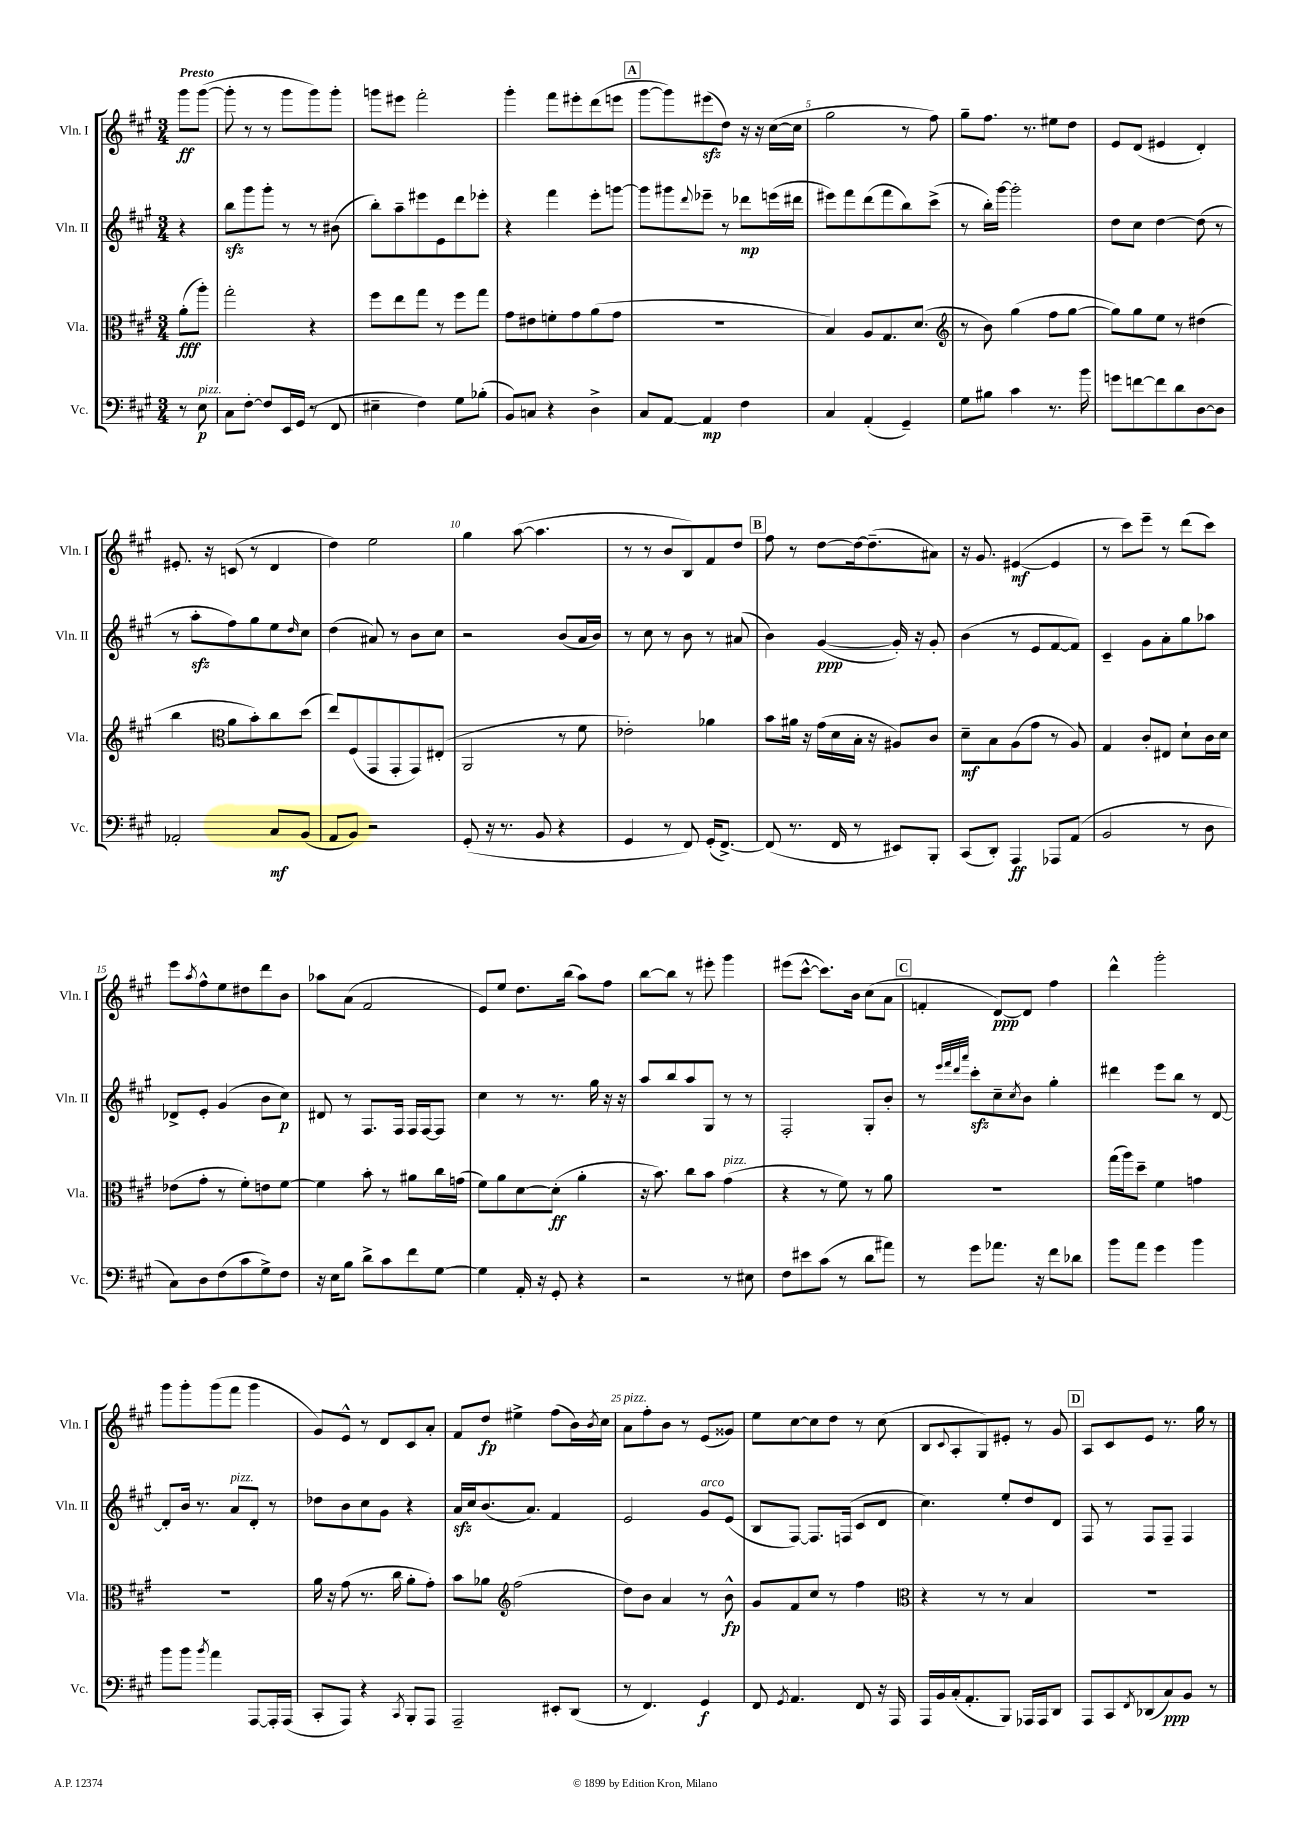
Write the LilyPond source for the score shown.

<<
\new StaffGroup <<
\new Staff = "s0" \with { instrumentName = "Vln. I" shortInstrumentName = "Vln. I" } {
    \clef treble \key a \major \numericTimeSignature \time 3/4 \partial 4 \tempo "Presto"
    gis'''8\ff gis'''8~( |
    gis'''8-. r8 r8 gis'''8 gis'''8) gis'''8-. |
    g'''8 eis'''8 fis'''2-. |
    gis'''4-. fis'''8 eis'''8-. d'''8( e'''8 |
    \mark \markup { \box "A" } gis'''8~ gis'''8) eis'''8\sfz( d''8) r16 r16 cis''16~( cis''16 |
    gis''2 r8 fis''8) |
    gis''8-- fis''8. r8. eis''8 d''8 |
    e'8 d'8( eis'4 d'4-.) |
    eis'8.-. r16 c'8( r8 d'4 |
    d''4) e''2 |
    gis''4 a''8~( a''4. |
    r8 r8 b'8 b8) fis'8 d''8 |
    \mark \markup { \box "B" } fis''8 r8 d''8~ d''16~ d''8.--( ais'8) |
    r16 gis'8. eis'4~\mf( eis'4 |
    r8 cis'''8) e'''8-- r8 d'''8( cis'''8) |
    e'''8 \acciaccatura { a''8 } fis''8-^ e''8 dis''8 d'''8 b'8 |
    aes''8 a'8( fis'2 |
    e'8) e''8 d''8. b''16( a''8) fis''8 |
    b''8~ b''8 r8 eis'''8-. gis'''4 |
    eis'''8( cis'''8~-^ cis'''8.) b'16 cis''8( a'8 |
    \mark \markup { \box "C" } f'4-. d'8~\ppp) d'8 fis''4 |
    d'''4-^ gis'''2-. |
    gis'''8 gis'''8-. gis'''8( fis'''8 gis'''4 |
    gis'8) e'8-^ r8 d'8 cis'8 a'8-. |
    fis'8 d''8\fp eis''4-> fis''8( b'16) \acciaccatura { b'8 } cis''16 |
    a'8^\markup { \italic "pizz." } fis''8-. b'8 r8 e'8( gisis'8) |
    e''8 cis''8~ cis''8 d''8 r8 cis''8( |
    b8 \appoggiatura { cis'8 } a8-. gis8) eis'8-. r8 gis'8 |
    \mark \markup { \box "D" } a8 cis'8 e'8 r8. gis''16 r8 \bar "|." |
}
\new Staff = "s1" \with { instrumentName = "Vln. II" shortInstrumentName = "Vln. II" } {
    \clef treble \key a \major \numericTimeSignature \time 3/4 \partial 4
    r4 |
    b''8\sfz gis'''8 gis'''8-. r8 r8 bis'8( |
    b''8-.) a''8-- eis'''8 e'8 d'''8 ees'''8-. |
    r4 fis'''4 e'''8-. g'''8~ |
    \mark \markup { \box "A" } g'''8 gis'''8 \appoggiatura { d'''8 } ees'''8-- r8 des'''8\mp e'''16( dis'''16 |
    eis'''8) fis'''8 d'''8( fis'''8 b''8) cis'''8->( |
    r8 b''16-.) gis'''16~ gis'''2-. |
    d''8 cis''8 d''4~ d''8( r8 |
    r8 a''8-.\sfz fis''8) gis''8 e''8 \grace { d''16 } cis''8 |
    d''4( ais'8) r8 b'8 cis''8 |
    r2 b'8( a'16 b'16) |
    r8 cis''8 r8 b'8 r8 ais'8( |
    \mark \markup { \box "B" } b'4) gis'4~\ppp( gis'16-.) r16 gis'8-. |
    b'4( r8 e'8 fis'8~ fis'8) |
    cis'4-- gis'8 a'8-. gis''8 aes''8 |
    des'8-> e'8-. gis'4( b'8 cis''8\p) |
    dis'8 r8 fis8. fis16 fis16 fis16~ fis8 |
    cis''4 r8 r8. gis''16 r16 r16 |
    a''8 b''8 a''8 gis8 r8 r8 |
    fis2-. gis8-. b'8-. |
    \mark \markup { \box "C" } r8 \grace { e'''32 fis'''32 d'''32 a'''32 } cis'''8-.\sfz cis''8-- \acciaccatura { cis''8 } b'8 gis''4-. |
    dis'''4 e'''8 b''8 r8 d'8~ |
    d'8-. b'16 r8. a'8^\markup { \italic "pizz." } d'8-. r8 |
    des''8 b'8 cis''8 gis'8 r4 |
    a'16\sfz cis''16 b'8.( a'8.) fis'4 |
    e'2 gis'8^\markup { \italic "arco" } e'8( |
    b8 fis8~) fis8. f16( cis'8 d'8 |
    cis''4.) e''8-. d''8 d'8 |
    \mark \markup { \box "D" } fis8 r8 fis8 fis8-- fis4 \bar "|." |
}
\new Staff = "s2" \with { instrumentName = "Vla." shortInstrumentName = "Vla." } {
    \clef alto \key a \major \numericTimeSignature \time 3/4 \partial 4
    a'8-.\fff( a''8-.) |
    gis''2-. r4 |
    fis''8 e''8 gis''8 r8 fis''8 gis''8 |
    gis'8 eis'8 f'8-. gis'8 a'8( gis'8 |
    \mark \markup { \box "A" } R2. |
    b4) a8 gis8. d'8.( |
    \clef treble r8 b'8) gis''4( fis''8 gis''8~ |
    gis''8) gis''8 e''8 r8 dis''4( |
    b''4 \clef alto a'8 b'8-.) cis''8 d''8( |
    e''8) fis8( gis,8 gis,8-. gis,8) eis8-.( |
    a,2 r8 fis'8 |
    ees'2-.) aes'4 |
    \mark \markup { \box "B" } b'8 ais'16 r16 gis'16( d'16 b16-. r16 ais8) cis'8 |
    d'8--\mf b8 a8( gis'8 r8 a8) |
    gis4 cis'8-. eis8 d'8-! cis'16 d'16 |
    ees'8( gis'8-. r8 fis'8-.) e'8 fis'8~ |
    fis'4 b'8-. r8 ais'8 cis''16 g'16( |
    fis'8) a'8 d'8~ d'8-.\ff( a'4-. |
    r16 b'8.) cis''8 b'8 gis'4^\markup { \italic "pizz." }( |
    r4 r8 fis'8) r8 a'8 |
    \mark \markup { \box "C" } R2. |
    gis''16( a''16) d''8-- fis'4 g'4 |
    R2. |
    a'16 r16 gis'8( r8. cis''16 a'8-. gis'8-.) |
    b'8 aes'8 \clef treble fis''2( |
    d''8) b'8 a'4 r8 b'8-^\fp |
    gis'8 fis'8 cis''8 r8 fis''4 |
    \clef alto r4 r8 r8 b4 |
    \mark \markup { \box "D" } R2. \bar "|." |
}
\new Staff = "s3" \with { instrumentName = "Vc." shortInstrumentName = "Vc." } {
    \clef bass \key a \major \numericTimeSignature \time 3/4 \partial 4
    r8 e8\p^\markup { \italic "pizz." } |
    cis8 fis8~-. fis8 e,16 gis,16( r8 fis,8 |
    eis4-- fis4) gis8 bes8-.( |
    b,8) c8 r4 d4-> |
    \mark \markup { \box "A" } cis8 a,8~ a,4\mp fis4 |
    cis4 a,4-.( gis,4--) |
    gis8 bis8 cis'4 r8. b'16 |
    g'8 f'8~ f'8 d'8 d8~ d8 |
    aes,2-. cis8\mf b,8( |
    a,8 b,8) r2 |
    gis,8-.( r16 r8. b,8 r4 |
    gis,4 r8 fis,8) gis,16-.( fis,8.~->) |
    \mark \markup { \box "B" } fis,8( r8. fis,16 r8 eis,8) b,,8-. |
    cis,8( d,8-.) a,,4\ff aes,,8 a,8( |
    b,2 r8 d8 |
    cis8) d8 fis8( cis'8 gis8->) fis8 |
    r16 e16 b8 d'8-> cis'8 fis'8 gis8~ |
    gis4 a,16-. r16 gis,8-. r4 |
    r2 r8 eis8 |
    fis8 eis'8 cis'8( r8 d'8 ais'8) |
    \mark \markup { \box "C" } r8 gis'8 aes'8. r16 fis'8 des'8 |
    b'8 a'8 gis'4 b'4 |
    b'8 b'8 \acciaccatura { b'8 } a'4 a,,8~ a,,16-. a,,16( |
    cis,8-. a,,8) r4 \acciaccatura { cis,8 } b,,8-. a,,8 |
    a,,2-- eis,8-. d,8( |
    r8 fis,4.) gis,4\f |
    fis,8 \acciaccatura { gis,8 } a,4. fis,8 r16 a,,16 |
    a,,16 b,16 cis16-.( a,8.-. b,,8) aes,,16 aes,,16 d,8 |
    \mark \markup { \box "D" } a,,8 cis,8 \acciaccatura { fis,8 } des,8( cis8\ppp) b,8 r8 \bar "|." |
}
>>
>>
\layout { \context { \Score \override BarNumber.break-visibility = ##(#f #t #t) barNumberVisibility = #(every-nth-bar-number-visible 5) } }
